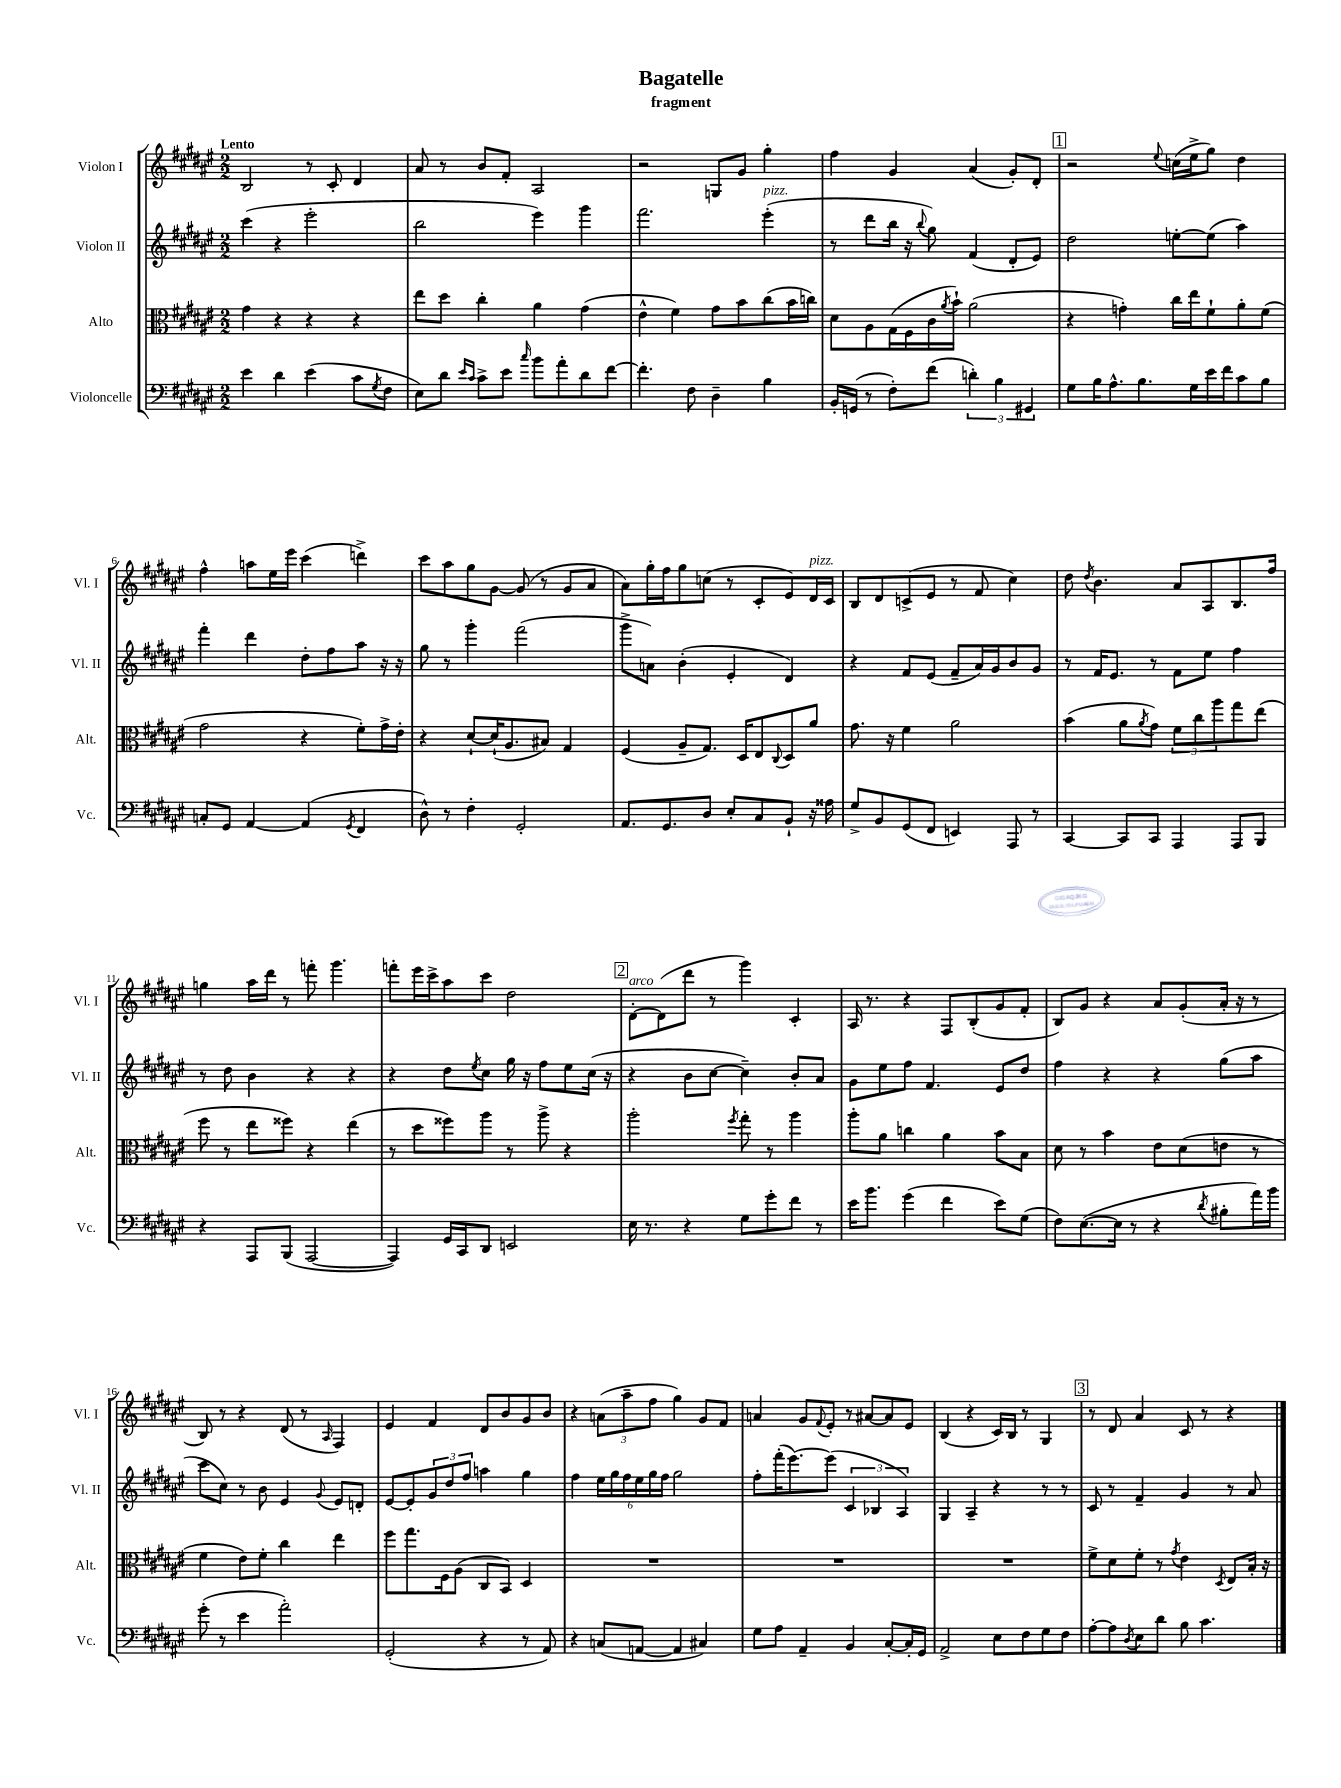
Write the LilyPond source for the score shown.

\header { title = "Bagatelle" subtitle = "fragment" }
<<
\new StaffGroup <<
\new Staff = "s0" \with { instrumentName = "Violon I" shortInstrumentName = "Vl. I" } {
    \clef treble \key fis \major \numericTimeSignature \time 2/2 \tempo "Lento"
    b2 r8 cis'8-. dis'4 |
    ais'8 r8 b'8 fis'8-. ais2 |
    r2 g8 gis'8 gis''4-. |
    fis''4 gis'4 ais'4( gis'8-.) dis'8-. |
    \mark \markup { \box "1" } r2 \appoggiatura { eis''8 } c''16( eis''16-> gis''8) dis''4 |
    fis''4-^ a''8 eis''16 eis'''16 cis'''4( d'''4->) |
    cis'''8 ais''8 gis''8 gis'8~ gis'8( r8 gis'8 ais'8 |
    ais'8) gis''16-. fis''16 gis''8 c''8( r8 cis'8-. eis'8) dis'16^\markup { \italic "pizz." } cis'16 |
    b8 dis'8 c'8->( eis'8 r8 fis'8 cis''4) |
    dis''8 \acciaccatura { dis''8 } b'4. ais'8 ais8 b8. fis''16 |
    g''4 ais''16 dis'''16 r8 f'''8-. gis'''4. |
    f'''8-. eis'''16 cis'''16-> ais''8 cis'''8 dis''2 |
    \mark \markup { \box "2" } dis'8~-.^\markup { \italic "arco" } dis'8( dis'''8 r8 gis'''4) cis'4-. |
    ais16 r8. r4 fis8 b8-.( gis'8 fis'8-. |
    b8) gis'8 r4 ais'8 gis'8-.( ais'16-. r16 r8 |
    b8) r8 r4 dis'8( r8 \grace { ais16 } fis4) |
    eis'4 fis'4 dis'8 b'8 gis'8 b'8 |
    r4 \tuplet 3/2 { a'8( ais''8-- fis''8 } gis''4) gis'8 fis'8 |
    a'4 gis'8 \appoggiatura { fis'8 } eis'8-. r8 ais'8~ ais'8 eis'8 |
    b4( r4 cis'16) b16 r8 gis4 |
    \mark \markup { \box "3" } r8 dis'8 ais'4 cis'8 r8 r4 \bar "|." |
}
\new Staff = "s1" \with { instrumentName = "Violon II" shortInstrumentName = "Vl. II" } {
    \clef treble \key fis \major \numericTimeSignature \time 2/2
    cis'''4( r4 eis'''2-. |
    b''2 eis'''4) gis'''4 |
    fis'''2. eis'''4-.^\markup { \italic "pizz." }( |
    r8 dis'''8 b''16 r16 \appoggiatura { b''8 } gis''8) fis'4( dis'8-. eis'8) |
    \mark \markup { \box "1" } dis''2 e''8~-. e''8( ais''4) |
    fis'''4-. dis'''4 dis''8-. fis''8 ais''8 r16 r16 |
    gis''8 r8 gis'''4-. fis'''2( |
    gis'''8-> a'8) b'4-.( eis'4-. dis'4) |
    r4 fis'8 eis'8( fis'8-- ais'16) gis'16 b'8 gis'8 |
    r8 fis'16 eis'8. r8 fis'8 eis''8 fis''4 |
    r8 dis''8 b'4 r4 r4 |
    r4 dis''8 \acciaccatura { eis''8 } cis''8 gis''16 r16 fis''8 eis''8 cis''16( r16 |
    \mark \markup { \box "2" } r4 b'8 cis''8~ cis''4--) b'8-. ais'8 |
    gis'8 eis''8 fis''8 fis'4. eis'8 dis''8 |
    fis''4 r4 r4 gis''8( ais''8 |
    cis'''8 cis''8) r8 b'8 eis'4 \appoggiatura { gis'8 } eis'8 d'8-. |
    eis'8~ eis'8-. \tuplet 3/2 { gis'8 dis''8 fis''8 } a''4 gis''4 |
    fis''4 \tuplet 6/4 { eis''16 gis''16 fis''16 eis''16 gis''16 fis''16 } gis''2 |
    fis''8-. fis'''16-.( eis'''8.~) eis'''8( \tuplet 3/2 { cis'4 bes4 ais4) } |
    gis4 ais4-- r4 r8 r8 |
    \mark \markup { \box "3" } cis'8 r8 fis'4-- gis'4 r8 ais'8 \bar "|." |
}
\new Staff = "s2" \with { instrumentName = "Alto" shortInstrumentName = "Alt." } {
    \clef alto \key fis \major \numericTimeSignature \time 2/2
    gis'4 r4 r4 r4 |
    eis''8 dis''8 cis''4-. ais'4 gis'4( |
    eis'4-^ fis'4) gis'8 b'8 cis''8( b'16 c''16) |
    dis'8 ais8 gis16( fis16 cis'16 \acciaccatura { ais'8 } b'16-!) ais'2( |
    \mark \markup { \box "1" } r4 g'4-.) cis''16 eis''16 fis'8-! ais'8-. fis'8( |
    gis'2 r4 fis'8-.) gis'16-> eis'16-. |
    r4 dis'8~-! dis'16-!( ais8. bis8) gis4 |
    fis4( ais8-- gis8.) dis16 eis8 \appoggiatura { cis8 } dis8 ais'8 |
    gis'8. r16 fis'4 ais'2 |
    b'4( ais'8 \acciaccatura { ais'8 } gis'8) \tuplet 3/2 { fis'8 cis''8 ais''8 } gis''8 eis''8( |
    fis''8 r8 eis''8 fisis''8) r4 eis''4( |
    r8 dis''8 fisis''8) ais''8 r8 ais''8-> r4 |
    \mark \markup { \box "2" } ais''2-. \acciaccatura { fis''8 } gis''8-. r8 ais''4 |
    ais''8-. ais'8 c''4 ais'4 b'8 b8 |
    dis'8 r8 b'4 eis'8 dis'8( e'8 r8 |
    fis'4 eis'8) fis'8-. cis''4 eis''4 |
    fis''8 gis''8. fis16 ais8( cis8 b,8) dis4 |
    R1 |
    R1 |
    R1 |
    \mark \markup { \box "3" } fis'8-> dis'8 fis'8-. r8 \acciaccatura { gis'8 } eis'4 \acciaccatura { dis8 } eis8 b16-. r16 \bar "|." |
}
\new Staff = "s3" \with { instrumentName = "Violoncelle" shortInstrumentName = "Vc." } {
    \clef bass \key fis \major \numericTimeSignature \time 2/2
    eis'4 dis'4 eis'4( cis'8 \acciaccatura { gis8 } fis8 |
    eis8) dis'8 \grace { eis'16 cis'16 } cis'8-> eis'8 \grace { cis''16 } b'8 ais'8-. dis'8 fis'8~ |
    fis'4.-. fis8 dis4-- b4 |
    b,16-. g,16( r8 fis8-.) fis'8( \tuplet 3/2 { d'4-.) b4 gis,4 } |
    \mark \markup { \box "1" } gis8 b16 ais8.-^ b8. gis16 eis'16 fis'16 cis'8 b8 |
    c8-. gis,8 ais,4~ ais,4( \acciaccatura { gis,8 } fis,4 |
    dis8-^) r8 fis4-. gis,2-. |
    ais,8. gis,8. dis8 eis8-. cis8 b,8-! r16 aisis16 |
    gis8-> b,8 gis,8( fis,8 e,4) ais,,8 r8 |
    cis,4~ cis,8 cis,8 ais,,4 ais,,8 b,,8 |
    r4 ais,,8 b,,8( ais,,2~ |
    ais,,4) gis,16 cis,16 dis,8 e,2 |
    \mark \markup { \box "2" } eis16 r8. r4 gis8 gis'8-. fis'8 r8 |
    eis'16 b'8. gis'4( fis'4 eis'8) gis8( |
    fis8) eis8.~( eis16 r8 r4 \acciaccatura { dis'8 } bis8-. ais'16) b'16 |
    gis'8-.( r8 eis'4 ais'2-.) |
    gis,2-.( r4 r8 ais,8) |
    r4 c8( a,8~ a,4 cis4) |
    gis8 ais8 ais,4-- b,4 cis8~-. cis16-. gis,16 |
    ais,2-> eis8 fis8 gis8 fis8 |
    \mark \markup { \box "3" } ais8~-. ais8 \acciaccatura { dis8 } eis8 dis'8 b8 cis'4. \bar "|." |
}
>>
>>
